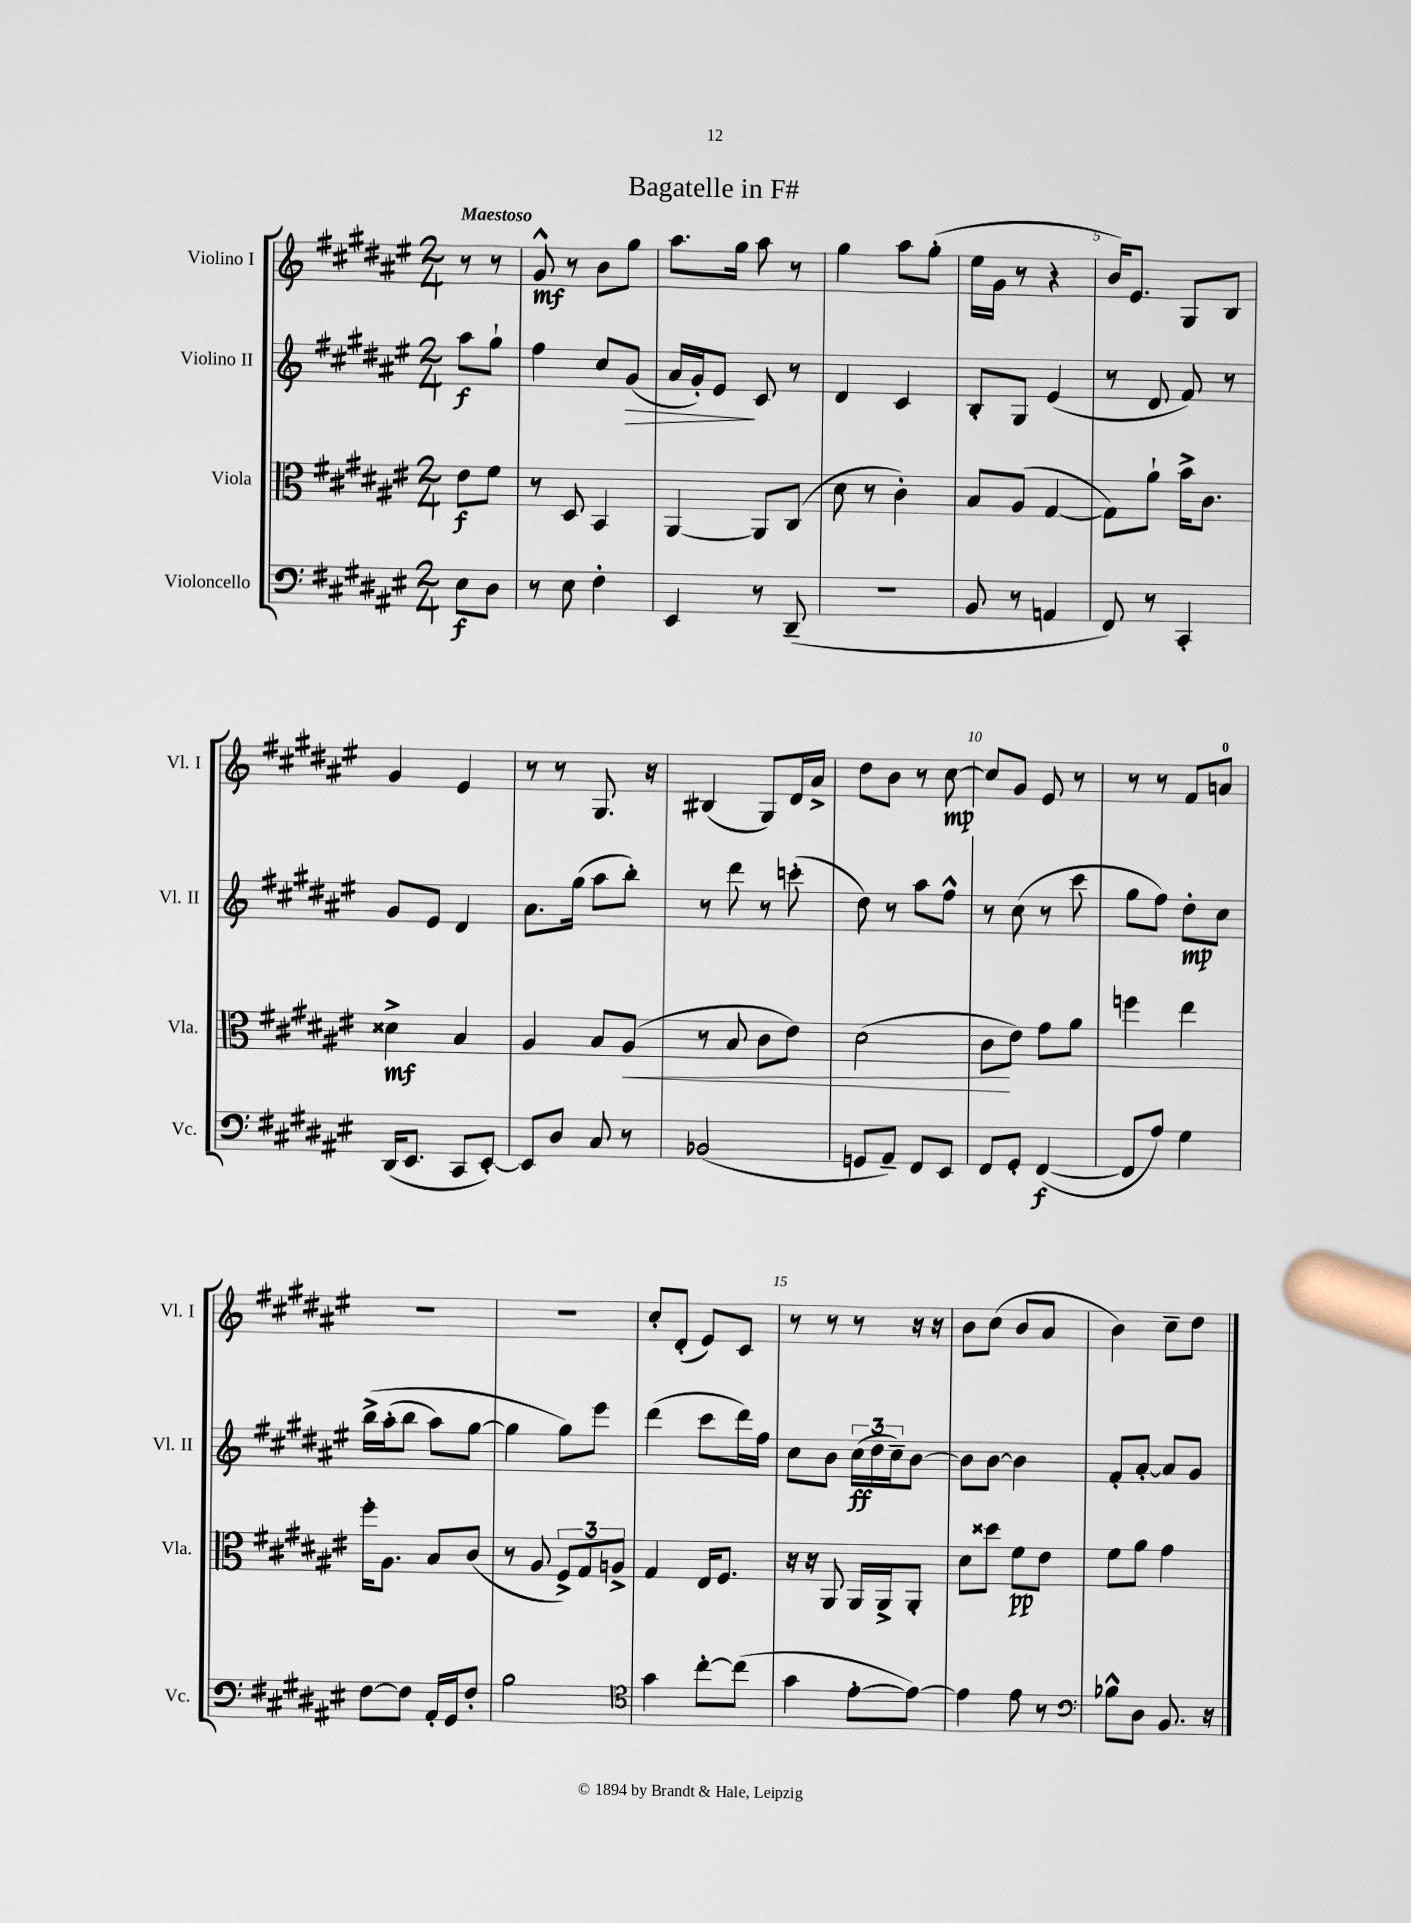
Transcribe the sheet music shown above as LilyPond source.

\header { title = "Bagatelle in F#" }
<<
\new StaffGroup <<
\new Staff = "s0" \with { instrumentName = "Violino I" shortInstrumentName = "Vl. I" } {
    \clef treble \key fis \major \numericTimeSignature \time 2/4 \partial 4 \tempo "Maestoso"
    r8 r8 |
    gis'8-^\mf r8 b'8 gis''8 |
    ais''8. gis''16 ais''8 r8 |
    gis''4 ais''8 gis''8-.( |
    eis''16 gis'16 r8 r4 |
    b'16) eis'8. gis8 b8 |
    gis'4 eis'4 |
    r8 r8 gis8. r16 |
    bis4( gis8) dis'16 ais'16-> |
    dis''8 b'8 r8 cis''8~\mp |
    cis''8 gis'8 eis'8 r8 |
    r8 r8 fis'8 a'8-0 |
    R2 |
    R2 |
    cis''8-. dis'8-.( eis'8) cis'8 |
    r8 r8 r8 r16 r16 |
    b'8 cis''8( b'8 ais'8 |
    b'4) cis''8-- dis''8 \bar "|." |
}
\new Staff = "s1" \with { instrumentName = "Violino II" shortInstrumentName = "Vl. II" } {
    \clef treble \key fis \major \numericTimeSignature \time 2/4 \partial 4
    ais''8\f gis''8-! |
    fis''4 cis''8 gis'8\>( |
    ais'16 gis'16-.) eis'8\! cis'8 r8 |
    dis'4 cis'4 |
    b8-. gis8 eis'4( |
    r8 dis'8 fis'8) r8 |
    gis'8 eis'8 dis'4 |
    ais'8. gis''16( ais''8 b''8-.) |
    r8 dis'''8 r8 c'''8-.( |
    dis''8) r8 ais''8 fis''8-^ |
    r8 cis''8( r8 cis'''8 |
    gis''8 fis''8) dis''8-.\mp cis''8 |
    b''16->\( ais''16-.( b''8 ais''8) gis''8~ |
    gis''4 gis''8\) eis'''8 |
    dis'''4( cis'''8 dis'''16) fis''16 |
    cis''8 b'8 \tuplet 3/2 { cis''16\ff( dis''16 cis''16--) } b'8~ |
    b'8 b'8~ b'4 |
    fis'8-. ais'8~-. ais'8 gis'8 \bar "|." |
}
\new Staff = "s2" \with { instrumentName = "Viola" shortInstrumentName = "Vla." } {
    \clef alto \key fis \major \numericTimeSignature \time 2/4 \partial 4
    eis'8\f fis'8 |
    r8 dis8 b,4 |
    ais,4~ ais,8 cis8( |
    dis'8 r8 cis'4-.) |
    b8 ais8( gis4~ |
    gis8) ais'8-! b'16-> cis'8. |
    disis'4->\mf b4 |
    ais4 b8 ais8\<( |
    r8 b8 cis'8 eis'8) |
    dis'2( |
    cis'8\! eis'8) gis'8 ais'8 |
    f''4 eis''4 |
    fis''16-. ais8. b8 cis'8( |
    r8 ais8 \tuplet 3/2 { fis8->) gis8 a8-> } |
    gis4 eis16 fis8. |
    r16 r16 ais,8 ais,16 ais,16-> ais,8-. |
    dis'8 disis''8 fis'8\pp eis'8 |
    fis'8 ais'8 gis'4 \bar "|." |
}
\new Staff = "s3" \with { instrumentName = "Violoncello" shortInstrumentName = "Vc." } {
    \clef bass \key fis \major \numericTimeSignature \time 2/4 \partial 4
    eis8\f dis8 |
    r8 eis8 fis4-. |
    eis,4 r8 dis,8--( |
    r2 |
    b,8 r8 a,4 |
    fis,8) r8 cis,4-. |
    dis,16( eis,8. cis,8 eis,8~-.) |
    eis,8 dis8 cis8 r8 |
    bes,2( |
    g,8 ais,8--) fis,8 eis,8 |
    fis,8 gis,8-. fis,4~\f( |
    fis,8 ais8) gis4 |
    fis8~ fis8 ais,16-. gis,16 fis8-. |
    b2 |
    \clef tenor gis'4 cis''8~-. cis''8( |
    gis'4 eis'8~-. eis'8~) |
    eis'4 eis'8 r8 |
    \clef bass bes8-^ dis8 b,8. r16 \bar "|." |
}
>>
>>
\layout { \context { \Score \override BarNumber.break-visibility = ##(#f #t #t) barNumberVisibility = #(every-nth-bar-number-visible 5) } }
